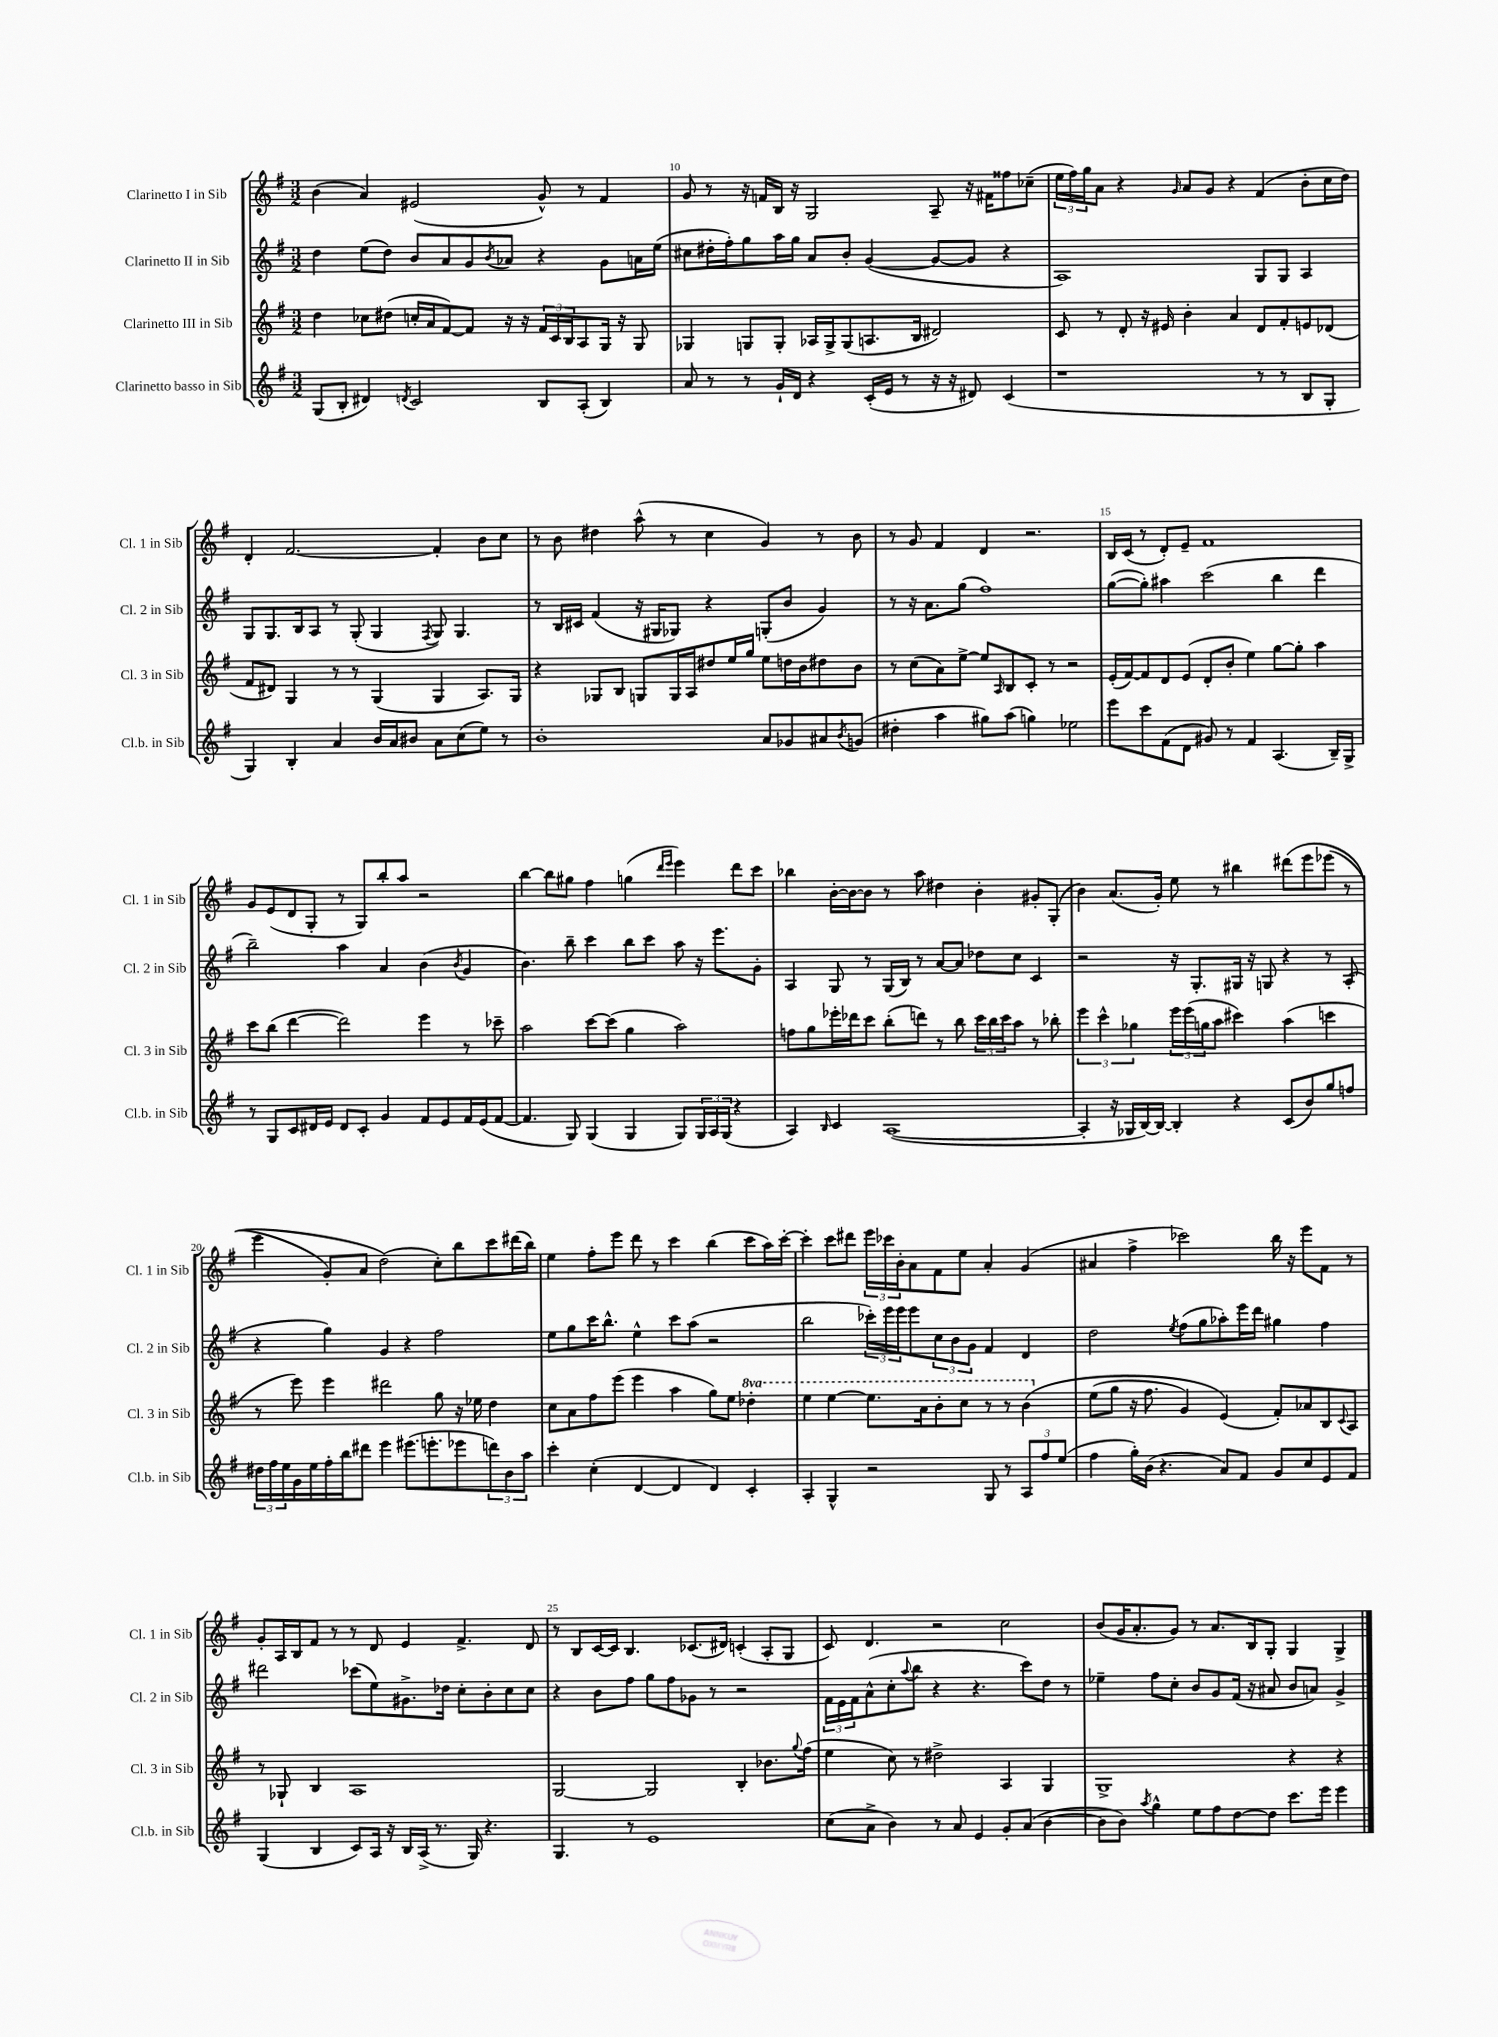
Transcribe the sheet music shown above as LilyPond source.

<<
\new StaffGroup <<
\new Staff = "s0" \with { instrumentName = "Clarinetto I in Sib" shortInstrumentName = "Cl. 1 in Sib" } {
    \clef treble \key g \major \numericTimeSignature \time 3/2
    b'4( a'4) eis'2( g'8-^) r8 fis'4 |
    g'8 r8 r16 f'16 b16 r16 g2 a8-- r16 fis'16 fisis''8 ces''8--( |
    \tuplet 3/2 { e''16 fis''16) g''16 } a'8 r4 \grace { g'16 } a'8 g'8 r4 fis'4( b'8-. c''16 d''16) |
    d'4-. fis'2.~ fis'4-. b'8 c''8 |
    r8 b'8 dis''4 a''8-^( r8 c''4 g'4) r8 b'8 |
    r8 g'8 fis'4 d'4 r2. |
    b16 c'16( r8 d'8-.) e'8-- fis'1 |
    g'8 e'8( d'8 g8-. r8 g8) b''8-. a''8 r2 |
    b''4~ b''8 gis''8 fis''4 g''4( \grace { d'''16 e'''16 } e'''4) d'''8 c'''8 |
    bes''4 b'16~-. b'16~ b'8 r8 a''8 dis''4 b'4-. gis'8-. g8-.( |
    b'4) a'8.( g'16-.) e''8 r8 bis''4 dis'''8\( e'''8 ees'''8( r8 |
    e'''4 g'8-.) a'8 d''2(\) c''8-.) b''8 c'''8 dis'''16( b''16) |
    e''4 fis''8-. e'''8 d'''8 r8 c'''4 b''4( c'''8 a''16) c'''16~-. |
    c'''4-. c'''8 dis'''8 \tuplet 3/2 { e'''16 ces'''16 b'16-. } a'8 fis'8 e''8 a'4-. g'4( |
    ais'4 fis''4-> ces'''2) b''16 r16 e'''8 fis'8 r8 |
    g'8-. a16 b16 fis'8 r8 r8 d'8 e'4 fis'4.-> d'8 |
    r8 b8 c'16~ c'16 b4. ces'8.( dis'16) c'4-.( a8-. g8 |
    c'8) d'4. r2 c''2 |
    b'8( g'16 a'8.-. g'8) r8 a'8. b16 g8-. g4 g4-> \bar "|." |
}
\new Staff = "s1" \with { instrumentName = "Clarinetto II in Sib" shortInstrumentName = "Cl. 2 in Sib" } {
    \clef treble \key g \major \numericTimeSignature \time 3/2
    d''4 e''8( d''8) b'8 a'8 g'8 \acciaccatura { b'8 } aes'8 r4 g'8 a'16 e''16( |
    cis''8 dis''16-. fis''16-.) g''8 a''16 g''16 a'8 b'8-. g'4~( g'8~ g'8 r4 |
    a1) g8 g8 a4 |
    g8 g8. b16 a8 r8 g8-.( g4 \acciaccatura { fis8 } g8) g4. |
    r8 b16 cis'16 fis'4( r16 gis16 ges8) r4 g8-.( b'8 g'4) |
    r8 r16 a'8. g''8( fis''1) |
    g''8~( g''8-.) ais''4 c'''2( b''4 d'''4 |
    b''2--) a''4 a'4 b'4( \acciaccatura { b'8 } g'4 |
    b'4.) b''8-- c'''4 b''8 c'''8 a''8 r16 e'''8. g'8-. |
    a4 g8 r8 g16( b16) r8 a'8~ a'8 des''8 c''8 c'4 |
    r2 r16 g8.-. gis16 r16 g8 r4 r8 a8-.( |
    r4 g''4) g'4 r4 fis''2 |
    e''8 g''8 c'''16 b''8.-^ e''4-^ c'''8 a''8( r2 |
    b''2 \tuplet 3/2 { ces'''16-.) e'''16 e'''16 } e'''8 \tuplet 3/2 { c''8 b'8 g'8 } fis'4 d'4 |
    d''2 \acciaccatura { e''8 } fis''8( g''8 aes''8-.) e'''16 d'''16 gis''4 fis''4 |
    dis'''2 ces'''8( e''8) gis'8.-> des''16 c''8-. b'8-. c''8 c''8 |
    r4 b'8 fis''8 g''8 fis''8 ges'8 r8 r2 |
    \tuplet 3/2 { fis'16 e'16 fis'16 } a'8-^( c''8-. \appoggiatura { a''8 } b''8 r4 r4. c'''8) d''8 r8 |
    ees''4-- fis''8 c''8-. b'8 g'8 fis'16( r16 ais'8 b'8 a'8) g'4-> \bar "|." |
}
\new Staff = "s2" \with { instrumentName = "Clarinetto III in Sib" shortInstrumentName = "Cl. 3 in Sib" } {
    \clef treble \key g \major \numericTimeSignature \time 3/2 \set Staff.ottavationMarkups = #ottavation-simple-ordinals
    d''4 ces''8 dis''8( c''16-. a'16 fis'8~) fis'8 r16 r16 \tuplet 3/2 { fis'16 c'16 b16 } a8 g16 r16 g8 |
    ges4 g8 g8-. aes16 g16-> g8( a8. b16 dis'2) |
    c'8 r8 d'8-. r16 eis'16 b'4-. a'4 d'8 fis'8-. e'8 des'8( |
    fis'8 dis'8) g4 r8 r8 g4( g4 a8.) g16 |
    r4 ges8 b8 g8 g16 a16 dis''8 e''16 g''16 e''8 d''16 b'16 dis''8 b'8 |
    r8 c''8( a'8) e''8~-> e''8 \grace { a16 } b8 c'8-. r8 r2 |
    e'16-.( fis'16~) fis'8 d'8 e'8( d'8-. b'8-. e''4) g''8~ g''8-. a''4 |
    c'''8 b''8( d'''4~ d'''2) e'''4 r8 ces'''8-- |
    a''2 c'''8~ c'''8( g''4 a''2) |
    f''8 g''8 ees'''16-. des'''16 c'''8 b''8-.( d'''8) r8 b''8 \tuplet 3/2 { c'''16 b''16 c'''16 } a''8 r8 bes''8-. |
    \tuplet 3/2 { e'''4 c'''4-^ ges''4 } \tuplet 3/2 { e'''16 e'''16( g''16 } a''8 cis'''4) a''4( c'''4 |
    r8 e'''8) e'''4 dis'''2 g''8 r16 ees''16 d''4 |
    c''8 a'8 fis''8 e'''8( e'''4 a''4 g''8) e''8 \ottava #1 des'''4-. |
    e'''4 e'''4~ e'''8. a''16 b''8-. c'''8 r8 r8 b''4\( \ottava #0 |
    e''8( g''8 r16 fis''8. g'4) e'4(\) fis'8-.) aes'8 b8 \appoggiatura { c'8 } a8 |
    r8 ges8-! b4 a1 |
    g2~ g2 b4-. bes'8. \appoggiatura { g''8 } fis''16( |
    e''4 c''8) r8 dis''2-> a4 g4 |
    g1-> r4 r4 \bar "|." |
}
\new Staff = "s3" \with { instrumentName = "Clarinetto basso in Sib" shortInstrumentName = "Cl.b. in Sib" } {
    \clef treble \key g \major \numericTimeSignature \time 3/2
    g8( b8-. dis'4) \acciaccatura { d'8 } c'2 b8 a8-.( b4) |
    a'8 r8 r8 g'16-! d'16 r4 c'16-.( e'16 r8 r16 r16 dis'8) c'4( |
    r1 r8 r8 b8 g8-. |
    g4) b4-. a'4 b'16 a'16 bis'8 a'8 c''8( e''8) r8 |
    b'1-. a'8 ges'8 ais'8 \acciaccatura { b'8 } g'8( |
    dis''4-. a''4 gis''8) a''8( g''4) ees''2 |
    e'''8 c'''8 fis'8( d'8 gis'8) r8 fis'4 a4.( b16--) g16-> |
    r8 g8 c'8 dis'16 e'16 dis'8 c'8-. g'4 fis'8 e'8 fis'16 e'16( fis'8~ |
    fis'4. g8) g4( g4 g8) \tuplet 3/2 { g16 a16 g16( } r4 |
    a4) \grace { b16 } c'4 a1~( |
    a4-. r16 ges16 b16~) b16~ b4-. r4 c'8( b'8) g''8 f''8 |
    \tuplet 3/2 { dis''16 fis''16 e''16 } g'16 e''16 fis''16-. b''16 dis'''8 e'''4 eis'''8.( e'''8.-. ees'''8 \tuplet 3/2 { d'''8) b'8 a''8 } |
    c'''4-. c''4-.( d'4~ d'4 d'4) c'4-. |
    a4-. g4-^ r2 g8 r8 \tuplet 3/2 { a8 fis''8 e''8( } |
    fis''4 g''16-.) b'16( r4. a'8) fis'8 g'8 c''8 e'8 fis'8 |
    g4( b4 c'8) a16 r16 b16 a16->( r8. g16) r4. |
    g4. r8 e'1 |
    c''8( a'8-> b'4) r8 a'8 e'4 g'8-. a'8( b'4~ |
    b'8 b'8) \acciaccatura { a''8 } g''4-^ e''8 fis''8 d''8~ d''8 c'''8. e'''16 e'''4 \bar "|." |
}
>>
>>
\layout { \context { \Score currentBarNumber = #9 \override BarNumber.break-visibility = ##(#f #t #t) barNumberVisibility = #(every-nth-bar-number-visible 5) } }
